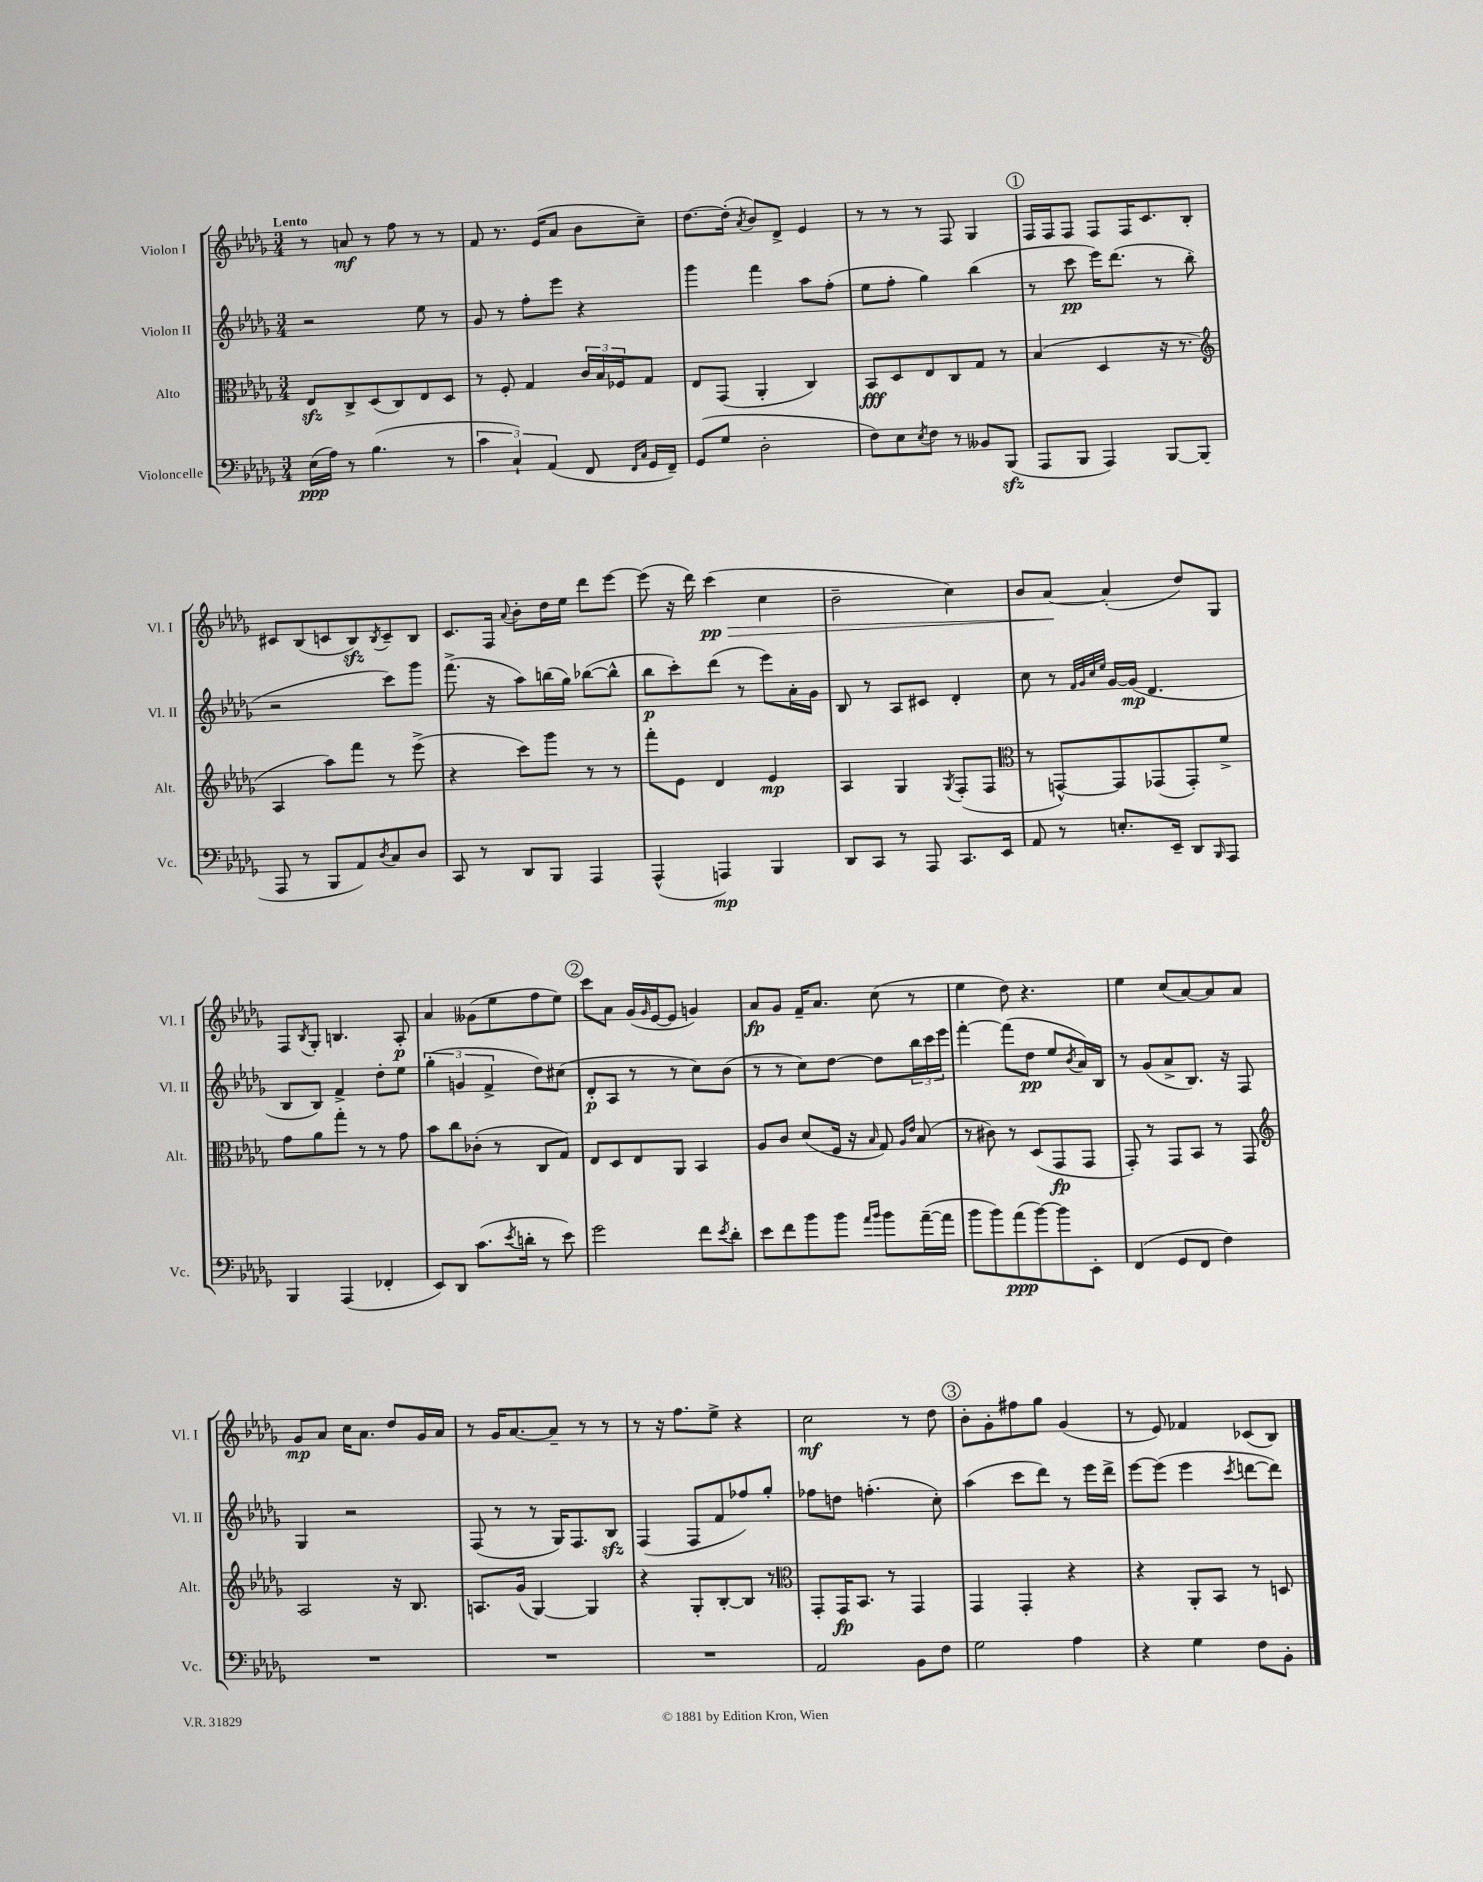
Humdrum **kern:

**kern	**dynam	**kern	**dynam	**kern	**dynam	**kern	**dynam
*part4	*part4	*part3	*part3	*part2	*part2	*part1	*part1
*staff4	*staff4	*staff3	*staff3	*staff2	*staff2	*staff1	*staff1
*I"Violoncelle	*	*I"Alto	*	*I"Violon II	*	*I"Violon I	*
*I'Vc.	*	*I'Alt.	*	*I'Vl. II	*	*I'Vl. I	*
*clefF4	*	*clefC3	*	*clefG2	*	*clefG2	*
*k[b-e-a-d-g-]	*	*k[b-e-a-d-g-]	*	*k[b-e-a-d-g-]	*	*k[b-e-a-d-g-]	*
*M3/4	*	*M3/4	*	*M3/4	*	*M3/4	*
=1	=1	=1	=1	=1	=1	=1	=1
!	!	!	!	!	!	!LO:TX:a:B:t=Lento	!
(16E-\LL	ppp	8E-zz/L	.	2r	.	8r	.
16A-\JJ)	.	.	.	.	.	.	.
8r	.	8C^/	.	.	.	8an/	mf
(4.B-\	.	(8D-/	.	.	.	8r	.
.	.	8C/)	.	.	.	8ff\	.
.	.	8E-/	.	8ee-\	.	8r	.
8r	.	8D-/J	.	8r	.	8r	.
=2	=2	=2	=2	=2	=2	=2	=2
6c\	.	8r	.	8g-/	.	8f/	.
.	.	8F'/	.	8r	.	8.r	.
6C`/)	.	.	.	.	.	.	.
.	.	4G-/	.	8ff'\L	.	.	.
.	.	.	.	.	.	(16e-/KL	.
(6AA-/	.	.	.	.	.	.	.
.	.	.	.	8eee-\J	.	8a-/J	.
8FF/	.	24c/LL	.	4r	.	8b-\L	.
.	.	24B-/	.	.	.	.	.
.	.	24F-X/J	.	.	.	.	.
16qqFF/LL	.	.	.	.	.	.	.
16qqC/JJ	.	.	.	.	.	.	.
16GG-/LL	.	8G-/J	.	.	.	8cc~\J)	.
16FF~/JJ)	.	.	.	.	.	.	.
=3	=3	=3	=3	=3	=3	=3	=3
(8GG-/L	.	8E-/L	.	4ggg-\	.	[8.dd-\L	.
8G-/J	.	(8GG-/J	.	.	.	.	.
.	.	.	.	.	.	(16dd-'\Jk]	.
.	.	.	.	.	.	8qa-/	.
2D-'\	.	4AA-'/	.	4fff\	.	8b-/L)	.
.	.	.	.	.	.	8d-^/J	.
.	.	4C/)	.	8aa-\L	.	4e-/	.
.	.	.	.	(8ff'\J	.	.	.
=4	=4	=4	=4	=4	=4	=4	=4
8F\L)	.	8BB-/L	fff	8ee-\L	.	8r	.
8E-\	.	8D-/	.	8ff'\J	.	8r	.
8qE-/	.	.	.	.	.	.	.
8F\J	.	8E-/	.	4gg-\)	.	8r	.
8r	.	8C/	.	.	.	8F/	.
8BB--X/L	.	8G-/J	.	(4bb-\	.	4G-/	.
(8BBB-zz/J	.	8r	.	.	.	.	.
!!LO:REH:place=s1:t=1
=5	=5	=5	=5	=5	=5	=5	=5
8AAA-/L	.	(4B-/	.	8r	.	16F/LL	.
.	.	.	.	.	.	16F/J	.
8BBB-/J	.	.	.	8ccc\	pp	8F/J	.
4AAA-/)	.	4D-/	.	16eee-\KL)	.	8F/L	.
.	.	.	.	(8.ddd-\J	.	.	.
.	.	.	.	.	.	16F/K	.
.	.	.	.	.	.	8.c/	.
[8BBB-/L	.	16r	.	8r	.	.	.
.	.	8.r	.	.	.	.	.
(8BBB-/J]	.	.	.	8bb-'\	.	8B-'/J	.
!!LO:LB:g=z
=6	=6	=6	=6	=6	=6	=6	=6
*	*	*clefG2	*	*	*	*	*
8AAA-/	.	4A-/	.	2r	.	8c#X/L	.
8r	.	.	.	.	.	(8B-/	.
8BBB-/L	.	8aa-\L)	.	.	.	8cn/	.
8AA-/)	.	8fff\J	.	.	.	8B-zz/)	.
8qD-/	.	.	.	.	.	8qB-/	.
8C/	.	8r	.	8ccc\L)	.	8c~/	.
8D-/J	.	(8eee-^\	.	8ggg-\J	.	8B-/J	.
=7	=7	=7	=7	=7	=7	=7	=7
8CC/	.	4r	.	(8.fff^\	.	8.c/L	.
8r	.	.	.	.	.	.	.
.	.	.	.	16r	.	16F/Jk	.
.	.	.	.	.	.	8qqa-/	.
8DD-/L	.	8ccc\L)	.	8aa-\L)	.	8b-'\L	.
8BBB-/J	.	8ggg-\J	.	(16bbn\L	.	16dd-\L	.
.	.	.	.	16gg-\JJ)	.	16ee-\JJ	.
4AAA-/	.	8r	.	([8bb-X\L	.	8ddd-\L	.
.	.	8r	.	8bb-^^\J]	.	[8eee-\J	.
=8	=8	=8	=8	=8	=8	=8	=8
(4AAA-^^/	.	8fff'\L	.	8bb-\L	p	(8eee-\]	.
.	.	8e-\J	.	8ccc'\)	.	16r	.
.	.	.	.	.	.	16ddd-\)	.
!	!	!	!	!	!	!	!LO:HP:b
4AAAn/)	mp	4d-/	.	(8ddd-\J	.	(4ccc\	> pp
.	.	.	.	8r	.	.	.
4BBB-/	.	4e-/	mp	8eee-\L)	.	4cc\	.
.	.	.	.	16a-'\L	.	.	.
.	.	.	.	16g-\JJ	.	.	.
=9	=9	=9	=9	=9	=9	=9	=9
8DD-/L	.	4A-/	.	8B-/	.	2b-~\	.
8CC/J	.	.	.	8r	.	.	.
8r	.	4G-/	.	8A-/L	.	.	.
8AAA-/	.	.	.	8c#X/J	.	.	.
.	.	8qG-/	.	.	.	.	.
8.CC/L	.	(8F'/L	.	4d-'/	.	4cc\)	.
.	.	8F/J	.	.	.	.	.
16EE-/Jk	.	.	.	.	.	.	.
=10	=10	=10	=10	=10	=10	=10	=10
*	*	*clefC3	*	*	*	*	*
8AA-/	.	8r	.	8cc\	.	8b-/L	.
8r	.	[8GGn^^/L)	.	8r	.	[8a-/J	.
.	.	.	.	32qqf/LLL	.	.	.
.	.	.	.	32qqg-/	.	.	.
.	.	.	.	32qqcc/	.	.	.
.	.	.	.	32qqee-/JJJ	.	.	.
8.En'/L	.	8GG/]	.	[16g-/LL	.	(4a-'/]	]
.	.	.	.	(16g-/JJ]	mp	.	.
.	.	(8GG-X/	.	4.d-/	.	.	.
16EE-~/Jk	.	.	.	.	.	.	.
8DD-/L	.	8GG-'/)	.	.	.	8dd-/L)	.
16qqBBB-/	.	.	.	.	.	.	.
8AAA-/J	.	8f^/J	.	.	.	8G-/J	.
!!LO:LB:g=z
=11	=11	=11	=11	=11	=11	=11	=11
4BBB-/	.	8g-\L	.	8B-/L	.	8F/L	.
.	.	.	.	.	.	8qB-/	.
.	.	8a-\	.	8B-/J)	.	8G-'/J	.
(4AAA-/	.	8gg-'\J	.	4f^/	.	4.Bn/	.
.	.	8r	.	.	.	.	.
4FF-X'/	.	8r	.	8dd-'\L	.	.	.
.	.	8g-\	.	8ee-\J	.	8A-'/	p
=12	=12	=12	=12	=12	=12	=12	=12
8EE-/L)	.	8b-\L	.	(6gg-'\	.	4a-/	.
8DD-/J	.	8cc\	.	.	.	.	.
.	.	.	.	6gn/	.	.	.
(8.c\L	.	(8c-X'\J	.	.	.	(8g--X\L	.
.	.	.	.	6f^/	.	.	.
.	.	8r	.	.	.	8ee-\	.
8qe-/	.	.	.	.	.	.	.
16dn'\Jk	.	.	.	.	.	.	.
8r	.	8C/L	.	8dd-\L)	.	8ff\	.
8e-\)	.	8G-/J)	.	(8cc#X\J	.	8ee-\J)	.
!!LO:REH:place=s1:t=2
=13	=13	=13	=13	=13	=13	=13	=13
2g-\	.	8E-/L	.	8d-'/L	p	8ccc\L	.
.	.	8D-/	.	8A-/J	.	8a-\J	.
.	.	8E-/	.	8r	.	(16g-/LL	.
.	.	.	.	.	.	16qqg-/	.
.	.	.	.	.	.	[16e-/J	.
.	.	8AA-/J	.	8r	.	8e-/J]	.
8f\L	.	4BB-/	.	8cc\L)	.	4gn/)	.
8qe-/	.	.	.	.	.	.	.
8d-'\J	.	.	.	(8b-\J	.	.	.
=14	=14	=14	=14	=14	=14	=14	=14
8e-\L	.	8A-/L	.	8r	.	8a-/L	fp
8f\	.	8c/J	.	8r	.	8g-/J	.
8b-\	.	(8d-/L	.	8cc\L)	.	16f~/KL	.
.	.	.	.	.	.	8.a-/J	.
8b-\J	.	16F/Jk	.	[8dd-\J	.	.	.
.	.	16r	.	.	.	.	.
16qqa-/LL	.	.	.	.	.	.	.
16qqb-/JJ	.	16qqB-/	.	.	.	.	.
8b-\L	.	8G-/)	.	8dd-\L]	.	(8cc\	.
.	.	16qqA-/LL	.	.	.	.	.
.	.	16qqe-/JJ	.	.	.	.	.
([16a-~\L	.	(8B-/	.	24bb-\L	.	8r	.
.	.	.	.	24ccc\	.	.	.
16a-\JJ]	.	.	.	.	.	.	.
.	.	.	.	24eee-\JJ	.	.	.
=15	=15	=15	=15	=15	=15	=15	=15
8b-\L	.	8r	.	[4fff'\	.	4ee-\	.
8b-\)	.	8c#X\)	.	.	.	.	.
(8a-\	ppp	8r	.	(8fff\L]	.	8dd-\)	.
[8b-\)	.	(8D-/L	.	8dd-\J	pp	4.r	.
8b-\]	.	8GG-/	fp	8ee-/L	.	.	.
.	.	.	.	8qb-/	.	.	.
8EE-'\J	.	8GG-/J	.	16a-/L)	.	.	.
.	.	.	.	16B-/JJ	.	.	.
=16	=16	=16	=16	=16	=16	=16	=16
(4FF/	.	8GG-'/)	.	8r	.	4ee-\	.
.	.	8r	.	(8g-/L	.	.	.
8GG-/L	.	8GG-/L	.	8a-^/	.	(8cc/L	.
8FF/J	.	8BB-/J	.	8.B-/J)	.	[8a-/)	.
4F\)	.	8r	.	.	.	8a-/]	.
.	.	.	.	16r	.	.	.
.	.	8GG-/	.	8F/	.	8a-/J	.
!!LO:LB:g=z
=17	=17	=17	=17	=17	=17	=17	=17
*	*	*clefG2	*	*	*	*	*
2.r	.	2A-/	.	4G-/	.	8g-/L	mp
.	.	.	.	.	.	8a-/J	.
.	.	.	.	2r	.	16cc\KL	.
.	.	.	.	.	.	8.a-\J	.
.	.	16r	.	.	.	8dd-/L	.
.	.	8.B-/	.	.	.	.	.
.	.	.	.	.	.	16g-/L	.
.	.	.	.	.	.	16a-/JJ	.
=18	=18	=18	=18	=18	=18	=18	=18
2.r	.	8.An/L	.	(8F/	.	8r	.
.	.	.	.	8r	.	16g-/KL	.
.	.	(16g-/Jk	.	.	.	[8.a-/	.
.	.	[4G-/)	.	8r	.	.	.
.	.	.	.	16G-/KL)	.	8a-~/J]	.
.	.	.	.	8.F/	.	.	.
.	.	4G-/]	.	.	.	8r	.
.	.	.	.	8B-zz/J	.	8r	.
=19	=19	=19	=19	=19	=19	=19	=19
2.r	.	4r	.	(4F/	.	8r	.
.	.	.	.	.	.	16r	.
.	.	.	.	.	.	8.ff\L	.
.	.	8G-'/L	.	8F/L	.	.	.
.	.	[8B-'/	.	8f/	.	8ee-^\J	.
.	.	8B-/J]	.	8ff-X/)	.	4r	.
.	.	8r	.	8gg-'/J	.	.	.
=20	=20	=20	=20	=20	=20	=20	=20
*	*	*clefC3	*	*	*	*	*
2AA-/	.	8GG-'/L	.	8ff-X\L	.	2cc\	mf
.	.	16GG-/K	fp	8ddn\J	.	.	.
.	.	8.BB-/J	.	.	.	.	.
.	.	.	.	(4.ffn'\	.	.	.
.	.	8r	.	.	.	.	.
8BB-\L	.	4GG-/	.	.	.	8r	.
8F\J	.	.	.	8cc'\)	.	8dd-\	.
!!LO:REH:place=s1:t=3
=21	=21	=21	=21	=21	=21	=21	=21
2G-\	.	4GG-/	.	(4aa-\	.	8b-'\L	.
.	.	.	.	.	.	8g-'\	.
.	.	4GG-'/	.	8ccc\L	.	8ff#X\	.
.	.	.	.	8ddd-\J)	.	8gg-\J	.
4A-\	.	4r	.	8r	.	(4g-/	.
.	.	.	.	16eee-\LL	.	.	.
.	.	.	.	16ddd-^\JJ	.	.	.
=22	=22	=22	=22	=22	=22	=22	=22
4r	.	4r	.	[8eee-\L	.	8r	.
.	.	.	.	(8eee-\J]	.	8e-/)	.
4G-\	.	8AA-'/L	.	4eee-\	.	4f-X/	.
.	.	8BB-/J	.	.	.	.	.
.	.	.	.	8qccc/	.	.	.
8F\L	.	8r	.	[8dddn\L	.	(8c-X/L	.
8BB-'\J	.	8Dn/	.	8ddd\J])	.	8B-/J)	.
==	==	==	==	==	==	==	==
*-	*-	*-	*-	*-	*-	*-	*-
